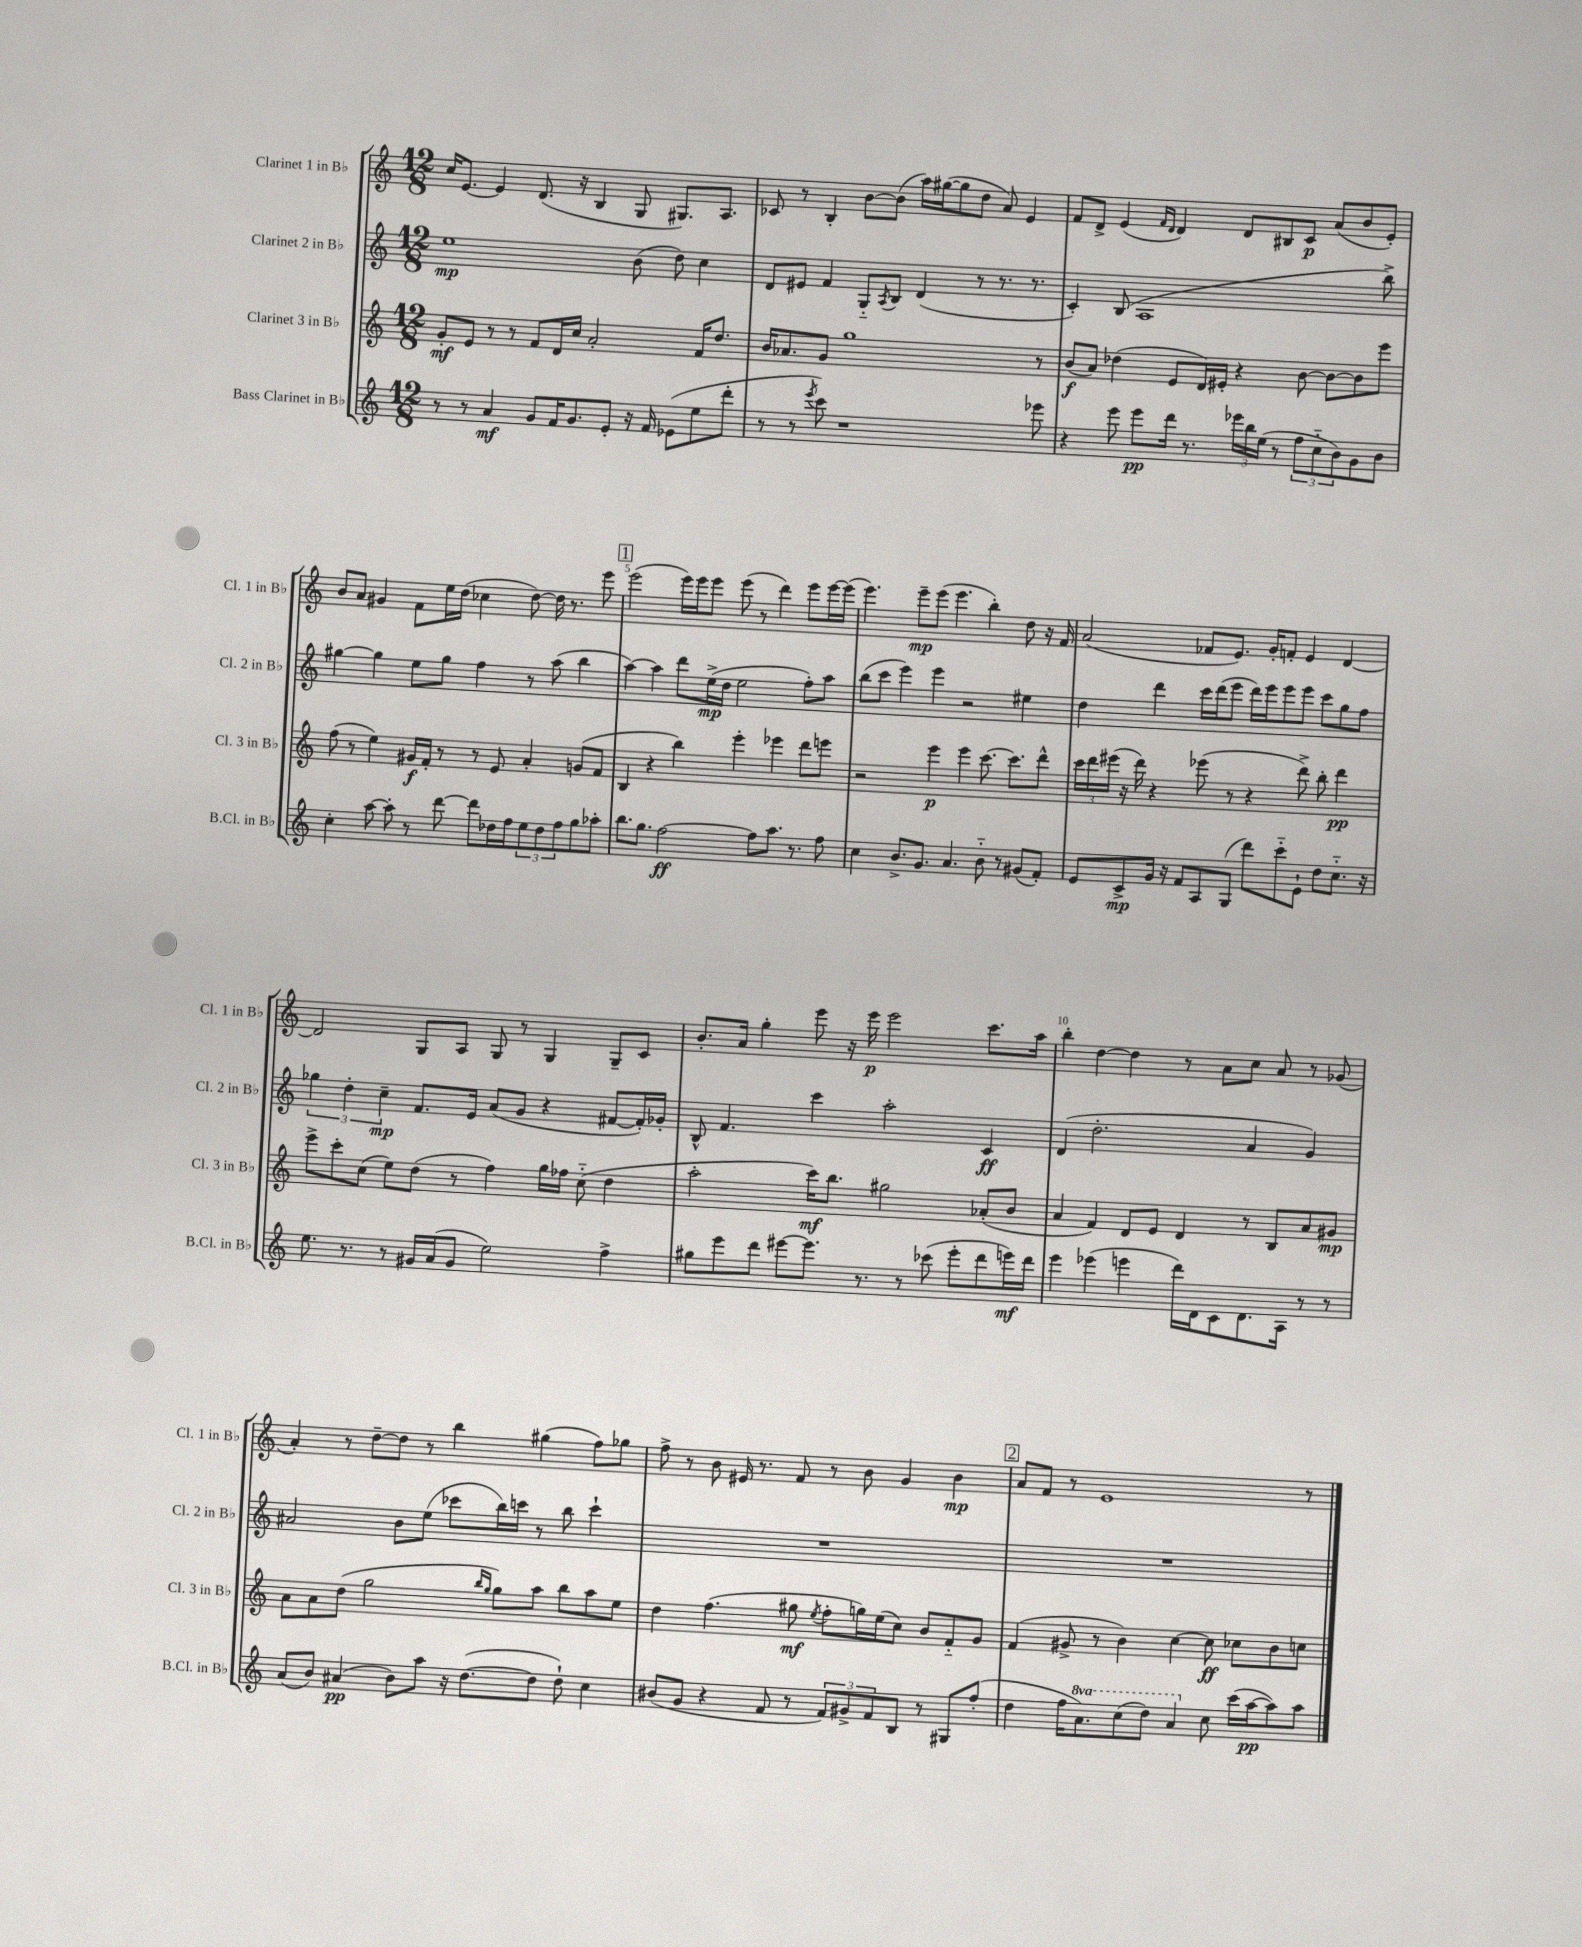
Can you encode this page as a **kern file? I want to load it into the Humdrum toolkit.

**kern	**dynam	**kern	**dynam	**kern	**dynam	**kern	**dynam
*part4	*part4	*part3	*part3	*part2	*part2	*part1	*part1
*staff4	*staff4	*staff3	*staff3	*staff2	*staff2	*staff1	*staff1
*I"Bass Clarinet in B♭	*	*I"Clarinet 3 in B♭	*	*I"Clarinet 2 in B♭	*	*I"Clarinet 1 in B♭	*
*I'B.Cl. in B♭	*	*I'Cl. 3 in B♭	*	*I'Cl. 2 in B♭	*	*I'Cl. 1 in B♭	*
*clefG2	*	*clefG2	*	*clefG2	*	*clefG2	*
*k[]	*	*k[]	*	*k[]	*	*k[]	*
*M12/8	*	*M12/8	*	*M12/8	*	*M12/8	*
=1	=1	=1	=1	=1	=1	=1	=1
8r	.	8g'/L	mf	1ee	mp	16cc/KL	.
.	.	.	.	.	.	[8.e/J	.
8r	.	8e/J	.	.	.	.	.
4a/	mf	8r	.	.	.	4e/]	.
.	.	8r	.	.	.	.	.
8g/L	.	8f/L	.	.	.	(8.d/	.
16f/K	.	16d/L	.	.	.	.	.
8.g/	.	16cc/JJ	.	.	.	16r	.
.	.	2a'/	.	.	.	4B/	.
8e'/J	.	.	.	.	.	.	.
16r	.	.	.	(8b\	.	8G/	.
16f/	.	.	.	.	.	.	.
(8e-X\L	.	.	.	8dd\)	.	8.G#X/L)	.
8ee\	.	16f/KL	.	4cc\	.	.	.
.	.	8.dd/J	.	.	.	8.A/J	.
8ddd'\J	.	.	.	.	.	.	.
=2	=2	=2	=2	=2	=2	=2	=2
8r	.	16b/KL	.	8d/L	.	8c-X/	.
.	.	8.a-X/	.	.	.	.	.
8r	.	.	.	8e#X/J	.	8r	.
8qeee/	.	.	.	.	.	.	.
8ccc\)	.	8g/J	.	4f/	.	4B'/	.
1r	.	1gg	.	.	.	.	.
.	.	.	.	8G/L	.	[8b\L	.
.	.	.	.	8qA/	.	.	.
.	.	.	.	8B/J	.	(8b\J]	.
.	.	.	.	(4d/	.	16aa\LL)	.
.	.	.	.	.	.	([16gg#X\J	.
.	.	.	.	.	.	8gg#\]	.
.	.	.	.	8r	.	8dd\J	.
.	.	.	.	8.r	.	8a/)	.
.	.	.	.	.	.	4e/	.
.	.	.	.	8.r	.	.	.
8eee-X\	.	8r	.	.	.	.	.
=3	=3	=3	=3	=3	=3	=3	=3
4r	.	(8b/L	f	4c'/)	.	8f/L	.
.	.	8a/J)	.	.	.	8d^/J	.
8eee\	.	(4dd-X\	.	(8B/	.	(4e/	.
8eee\L	pp	.	.	1A	.	.	.
.	.	.	.	.	.	16qqf/LL	.
.	.	.	.	.	.	16qqd/JJ	.
16ddd\Jk	.	8e/L	.	.	.	4d/)	.
8.r	.	.	.	.	.	.	.
.	.	16d/L)	.	.	.	.	.
.	.	16e#X'/JJ	.	.	.	.	.
24eee-X\LL	.	4r	.	.	.	8d/L	.
24bb\	.	.	.	.	.	.	.
(24ee\JJ	.	.	.	.	.	.	.
8r	.	.	.	.	.	8B#X/	.
12ff\L	.	[8b\	.	.	.	8c/J	p
12cc\	.	.	.	.	.	.	.
.	.	8b\L_	.	.	.	(8a/L	.
12b\)	.	.	.	.	.	.	.
8g\	.	8b\]	.	.	.	8b/	.
8b\J	.	8eee\J	.	8bb^\)	.	8e'/J)	.
!!LO:LB:g=z
=4	=4	=4	=4	=4	=4	=4	=4
4cc'\	.	(8ff\	.	[4gg#X\	.	8b/L	.
.	.	8r	.	.	.	8a/J	.
[8aa\	.	4ee\)	.	4gg#\]	.	4g#X/	.
8aa'\]	.	.	.	.	.	.	.
8r	.	16g#X/LL	f	8ee\L	.	8f\L	.
.	.	16f'/JJ	.	.	.	.	.
[8ddd\	.	8r	.	8gg#\J	.	16ee\L	.
.	.	.	.	.	.	(16dd\JJ	.
8ddd\L]	.	8r	.	4ff\	.	4cc-X\	.
16dd-X\L	.	8e/	.	.	.	.	.
16ff\J	.	.	.	.	.	.	.
12ee\	.	4a'/	.	8r	.	[8dd\)	.
12dd-\	.	.	.	.	.	.	.
.	.	.	.	(8aa\	.	16dd\]	.
12ff\	.	.	.	.	.	.	.
.	.	.	.	.	.	8.r	.
8gg\	.	(8gn/L	.	4bb\	.	.	.
8aa-X'\J	.	8f/J	.	.	.	8eee\	.
!!LO:REH:place=s1:t=1
=5	=5	=5	=5	=5	=5	=5	=5
8.bb\L	.	4B/	.	[4aa\)	.	(2eee\	.
8.gg\J	.	.	.	.	.	.	.
.	.	4r	.	4aa\]	.	.	.
[2ff\	ff	.	.	.	.	.	.
.	.	4bb\)	.	8ddd\L	.	16eee\LL)	.
.	.	.	.	.	.	16eee\J	.
.	.	.	.	(16ee^\L	mp	8eee\J	.
.	.	.	.	16dd\JJ	.	.	.
.	.	4eee'\	.	2ee\	.	(8eee\	.
8ff\L]	.	.	.	.	.	8r	.
8.aa\J	.	4eee-X\	.	.	.	4ddd\)	.
8.r	.	.	.	.	.	.	.
.	.	8ddd\L	.	8ff'\L)	.	8eee\L	.
8ff\	.	8eeen\J	.	8aa\J	.	[16eee\L	.
.	.	.	.	.	.	(16eee\JJ]	.
=6	=6	=6	=6	=6	=6	=6	=6
4cc\	.	2r	.	(8bb\L	.	4.eee\)	.
.	.	.	.	8ccc\J	.	.	.
8.b^/L	.	.	.	4eee\)	.	.	.
.	.	.	.	.	.	8eee~\L	mp
8.g/J	.	.	.	.	.	.	.
.	.	4eee\	p	4eee\	.	(8eee\J	.
4.a/	.	.	.	.	.	4.eee\	.
.	.	4eee\	.	2r	.	.	.
8b\	.	[8.ccc\	.	.	.	4bb'\)	.
8r	.	.	.	.	.	.	.
.	.	8.ccc\L]	.	.	.	.	.
(8g#X/L	.	.	.	4ee#X\	.	8dd\	.
8f'/J)	.	8ddd^^\J	.	.	.	16r	.
.	.	.	.	.	.	16f/	.
=7	=7	=7	=7	=7	=7	=7	=7
8e/L	.	24ccc\LL	.	4dd\	.	(2a/	.
.	.	24ddd\	.	.	.	.	.
.	.	(24eee#X\JJ	.	.	.	.	.
8c^/	mp	16r	.	.	.	.	.
.	.	16ddd\)	.	.	.	.	.
16g/Jk	.	4r	.	4ddd\	.	.	.
16r	.	.	.	.	.	.	.
8f/L	.	.	.	.	.	.	.
8A/	.	(8eee-X\	.	16ccc\LL	.	8f-X/L	.
.	.	.	.	(16ddd\J	.	.	.
(8G/J	.	8r	.	8eee\J	.	8.e/J)	.
8ddd\L)	.	4r	.	16ddd\LL)	.	.	.
.	.	.	.	16eee\J	.	16g'/KL	.
8ccc\	.	.	.	8eee\	.	8fn'/J	.
8e`\J	.	8ddd^\)	.	8eee\J	.	4e/	.
8dd\L	.	8bb'\	.	8ccc\L	.	.	.
8.cc\J	.	4ddd\	pp	8gg\	.	[4d/	.
.	.	.	.	8ff\J	.	.	.
16r	.	.	.	.	.	.	.
!!LO:LB:g=z
=8	=8	=8	=8	=8	=8	=8	=8
8.ee\	.	8eee^\L	.	6gg-X\	.	2d/]	.
.	.	8ccc'\	.	.	.	.	.
.	.	.	.	6dd'\	.	.	.
8.r	.	.	.	.	.	.	.
.	.	(8cc\J	.	.	.	.	.
.	.	.	.	6cc~\	mp	.	.
8r	.	8ee\L)	.	.	.	.	.
16g#X/LL	.	(8dd\J	.	8.f/L	.	8G/L	.
(16a/J	.	.	.	.	.	.	.
8g#/J	.	8r	.	.	.	8A/J	.
.	.	.	.	16e/Jk	.	.	.
2ee\)	.	4ff\)	.	(8a/L	.	8G/	.
.	.	.	.	8g/J	.	8r	.
.	.	16gg\LL	.	4r	.	4G/	.
.	.	16ff-X\JJ	.	.	.	.	.
.	.	(8cc\	.	.	.	.	.
4ff^\	.	4dd\	.	[8f#X/L	.	8G~/L	.
.	.	.	.	16f#'/L])	.	8c/J	.
.	.	.	.	16g-X'/JJ	.	.	.
=9	=9	=9	=9	=9	=9	=9	=9
8gg#X\L	.	2aa'\	.	8B^^/	.	8.b'/L	.
8eee\	.	.	.	4.f/	.	.	.
.	.	.	.	.	.	16a/Jk	.
8ddd\J	.	.	.	.	.	4gg'\	.
[8eee#X\L	.	.	.	.	.	.	.
8.eee#\J]	.	16ccc\KL)	mf	4ccc\	.	8eee\	.
.	.	8.bb\J	.	.	.	.	.
.	.	.	.	.	.	16r	.
8.r	.	.	.	.	.	16eee\	p
.	.	2gg#X\	.	2aa'\	.	2eee\	.
8r	.	.	.	.	.	.	.
(8ccc-X\	.	.	.	.	.	.	.
8eee#'\L	.	.	.	.	.	.	.
8ddd\	.	(8a-X'/L	.	4c/	ff	8.ccc\L	.
16eeen\L)	mf	8b/J	.	.	.	.	.
16ddd\JJ	.	.	.	.	.	16aa\Jk	.
=10	=10	=10	=10	=10	=10	=10	=10
4eee\	.	4a/	.	(4d/	.	4bb'\	.
(4eee-X\	.	4f/)	.	2.dd'\	.	[4dd\	.
4eeen\	.	8d/L	.	.	.	4dd\]	.
.	.	8e/J	.	.	.	.	.
16ddd\LL)	.	4d/	.	.	.	8r	.
16d\J	.	.	.	.	.	.	.
8c\	.	.	.	.	.	8a\L	.
8.d\	.	8r	.	4a/	.	8cc\J	.
.	.	8B/L	.	.	.	8a/	.
16A\Jk	.	.	.	.	.	.	.
8r	.	8a/	.	4g/)	.	8r	.
8r	.	8g#X/J	mp	.	.	(8g-X/	.
!!LO:LB:g=z
=11	=11	=11	=11	=11	=11	=11	=11
(8a/L	.	8a\L	.	2a#X/	.	4a'/)	.
8b/J)	.	8a\	.	.	.	.	.
(4a#X/	pp	(8dd\J	.	.	.	8r	.
.	.	2gg\	.	.	.	[8dd~\L	.
8b\L)	.	.	.	8b\L	.	8dd\J]	.
8aa\J	.	.	.	(8ee\J	.	8r	.
16r	.	.	.	8ccc-X\L	.	4bb\	.
([8.dd\L	.	.	.	.	.	.	.
.	.	16qqbb/LL	.	.	.	.	.
.	.	16qqgg/JJ	.	.	.	.	.
.	.	8gg\L)	.	16bb\L)	.	.	.
.	.	.	.	16cccn\JJ	.	.	.
8dd\J]	.	8aa\J	.	8r	.	(4gg#X\	.
8dd`\)	.	8bb\L	.	8bb\	.	.	.
4cc\	.	8aa\	.	4ccc`\	.	8ff\L)	.
.	.	8ee\J	.	.	.	8gg-X\J	.
=12	=12	=12	=12	=12	=12	=12	=12
(8b#X/L	.	4dd\	.	1.r	.	8ff^\	.
8g/J	.	.	.	.	.	8r	.
4r	.	(4.ff\	.	.	.	8b\	.
.	.	.	.	.	.	16e#X/	.
.	.	.	.	.	.	8.r	.
8f/	.	.	.	.	.	.	.
8r	.	8gg#X\	mf	.	.	8f/	.
.	.	8qee/	.	.	.	.	.
12f/L)	.	8ff'\L	.	.	.	8r	.
12g#X^/	.	.	.	.	.	.	.
.	.	16ggn\L)	.	.	.	8b\	.
12f/	.	.	.	.	.	.	.
.	.	(16ee\J	.	.	.	.	.
8B/J	.	8cc\J)	.	.	.	4g/	.
8r	.	8b/L	.	.	.	.	.
8G#X/L	.	8f/	.	.	.	4b\	mp
(8ff'/J	.	8g/J	.	.	.	.	.
!!LO:REH:place=s1:t=2
=13	=13	=13	=13	=13	=13	=13	=13
4dd\	.	(4f/	.	1.r	.	8a/L	.
.	.	.	.	.	.	8f/J	.
16ff\KL	.	8g#X^/	.	.	.	8r	.
*8va	*	*	*	*	*	*	*
8.aa\)	.	.	.	.	.	.	.
.	.	8r	.	.	.	1e	.
(8ccc\	.	4b\)	.	.	.	.	.
8ddd\J)	.	.	.	.	.	.	.
4aa/	.	[4cc\	.	.	.	.	.
*X8va	*	*	*	*	*	*	*
8cc\	.	8cc\]	ff	.	.	.	.
(16ccc\LL	.	8cc-X\L	.	.	.	.	.
[16aa\J	pp	.	.	.	.	.	.
8aa\])	.	8b\	.	.	.	.	.
8aa\J	.	8ccn\J	.	.	.	8r	.
==	==	==	==	==	==	==	==
*-	*-	*-	*-	*-	*-	*-	*-
